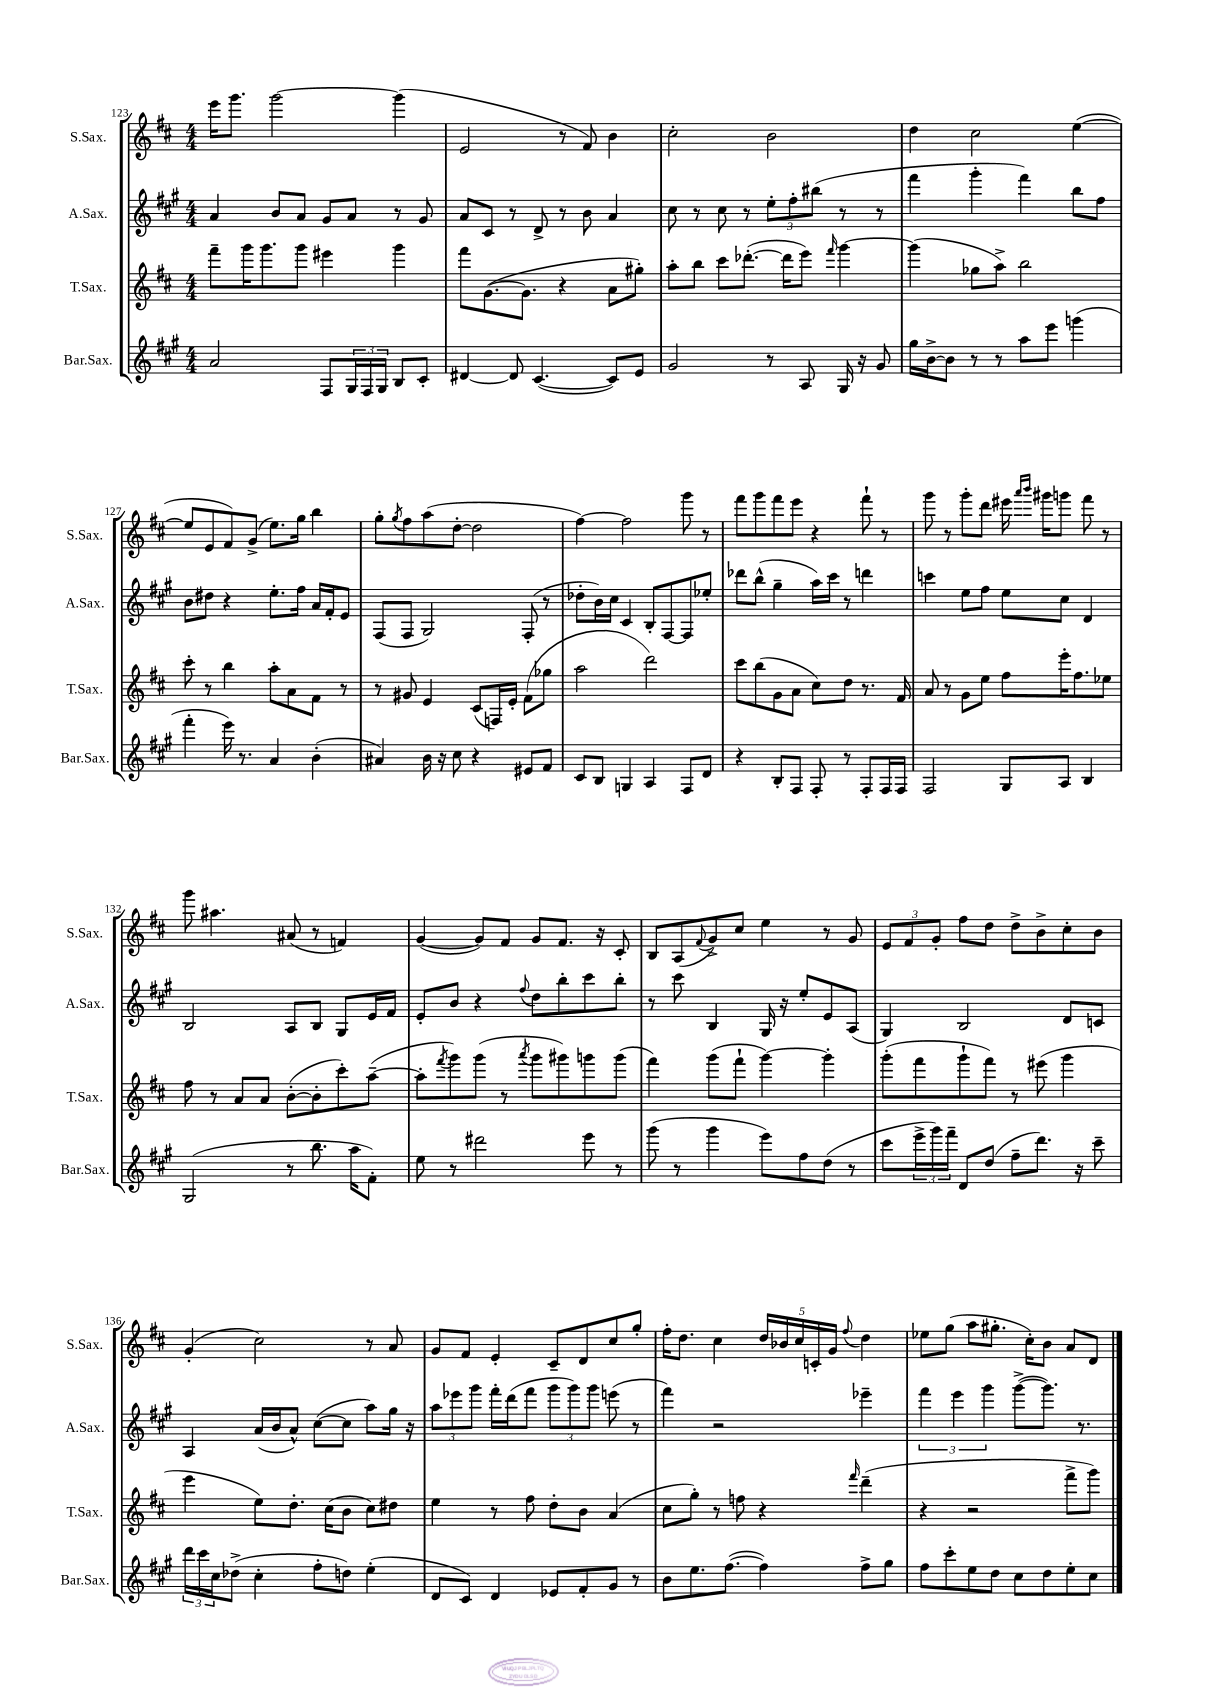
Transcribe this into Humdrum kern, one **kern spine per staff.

**kern	**kern	**kern	**kern
*part4	*part3	*part2	*part1
*staff4	*staff3	*staff2	*staff1
*I"Bar.Sax.	*I"T.Sax.	*I"A.Sax.	*I"S.Sax.
*I'Bar.Sax.	*I'T.Sax.	*I'A.Sax.	*I'S.Sax.
*clefG2	*clefG2	*clefG2	*clefG2
*k[f#c#g#]	*k[f#c#]	*k[f#c#g#]	*k[f#c#]
*M4/4	*M4/4	*M4/4	*M4/4
=123	=123	=123	=123
2a/	8fff#~\L	4a/	16eee\KL
.	.	.	8.ggg\J
.	16ggg\K	.	.
.	8.ggg\	.	.
.	.	8b/L	[2ggg\
.	8ggg\J	8a/J	.
8F#/L	4eee#X\	8g#/L	.
24G#/L	.	8a/J	.
24F#/	.	.	.
24G#/JJ	.	.	.
8B/L	4ggg\	8r	(4ggg\]
8c#'/J	.	8g#/	.
=124	=124	=124	=124
[4d#X/	8fff#\L	8a/L	2e/
.	([8.g\	8c#/J	.
8d#/]	.	8r	.
.	8.g\J]	.	.
([4.c#/	.	8d^/	.
.	4r	8r	8r
.	.	8b\	8f#/)
8c#/L])	8a\L	4a/	4b\
8e/J	8gg#X'\J)	.	.
=125	=125	=125	=125
2g#/	8aa'\L	8cc#\	2cc#'\
.	8bb\J	8r	.
.	8ccc#\L	8cc#\	.
.	([8.ddd-X'\J	8r	.
8r	.	12ee'\L	2b\
.	16ddd-\KL]	.	.
.	.	12ff#'\	.
8A/	8eee\J)	.	.
.	.	(12bb#X\J	.
.	16qqfff#/	.	.
16G#/	[4ggg\	8r	.
16r	.	.	.
8g#/	.	8r	.
=126	=126	=126	=126
16gg#\LL	(4ggg\]	4fff#\	4dd\
[16b^\J	.	.	.
8b\J]	.	.	.
8r	8gg-X\L	4ggg#'\	2cc#\
8r	8aa^\J)	.	.
8aa\L	2bb\	4fff#\)	.
8eee\J	.	.	.
(4gggn\	.	8bb\L	([4ee\
.	.	8ff#\J	.
!!LO:LB:g=z
=127	=127	=127	=127
4fff#'\	8ccc#'\	8b\L	8ee/L]
.	8r	8dd#X\J	8e/
16eee\)	4bb\	4r	8f#/)
8.r	.	.	.
.	.	.	(8g^/J
4a/	8aa'\L	8.ee'\L	8.ee\L)
.	8a\	.	.
.	.	16ff#\Jk	16gg\Jk
(4b'\	8f#\J	16a/LL	4bb\
.	.	16f#'/J	.
.	8r	8e/J	.
=128	=128	=128	=128
4a#X/)	8r	(8F#/L	8gg'\L
.	.	.	8qgg/
.	8g#X/	8F#/J	8ff#\
16b\	4e/	2G#/)	(8aa\
16r	.	.	.
8cc#\	.	.	[8dd'\J
4r	(8c#/L	.	2dd\]
.	16Fn/L)	.	.
.	16e'/JJ	.	.
8e#X/L	(8f#\L	(8F#'/	.
8f#/J	8gg-X\J	8r	.
=129	=129	=129	=129
8c#/L	2aa\	8dd-X'\L	[4ff#\)
8B/J	.	16b\L)	.
.	.	16cc#\JJ	.
4Gn/	.	4c#/	2ff#\]
4A/	2ddd\)	8B'/L	.
.	.	[8F#/	.
8F#/L	.	8F#/]	8ggg\
8d/J	.	8ee-X'/J	8r
=130	=130	=130	=130
4r	8ccc#\L	8ddd-X\L	8fff#\L
.	(8bb\	(8bb^^\J	8ggg\
8B'/L	8g\	4gg#~\	8fff#\
8F#/J	8a\J	.	8eee\J
8F#'/	8cc#\L)	16aa\LL)	4r
.	.	16ccc#\JJ	.
8r	8dd\J	8r	.
8F#'/L	8.r	4dddn\	8fff#`\
16F#/L	.	.	8r
16F#/JJ	16f#/	.	.
=131	=131	=131	=131
2F#/	8a/	4cccn\	8ggg\
.	8r	.	8r
.	8g\L	8ee\L	8ggg'\L
.	8ee\J	8ff#\J	8ddd\J
8G#/L	8ff#\L	8ee\L	16eee#X\
.	.	.	16qqaaa/LL
.	.	.	16qqbbb/JJ
.	.	.	16ggg#X\KL
8A/J	16eee'\K	8cc#\J	8gggn\J
.	8.ff#\	.	.
4B/	.	4d/	8fff#\
.	8ee-X\J	.	8r
!!LO:LB:g=z
=132	=132	=132	=132
(2G#/	8ff#\	2B/	8ggg\
.	8r	.	4.aa#X\
.	8a/L	.	.
.	8a/J	.	.
8r	([8b'\L	8A/L	(8a#X/
8.bb\	8b'\]	8B/J	8r
.	8ccc#'\)	8G#/L	4fn/)
16aa\KL	.	.	.
8f#'\J)	([8aa~\J	16e/L	.
.	.	16f#/JJ	.
=133	=133	=133	=133
8ee\	8aa'\L]	8e'/L	([4g/
.	8qfff#/	.	.
8r	8ggg\)	8b/J	.
2ddd#X\	(8ggg\J	4r	8g/L])
.	8r	.	8f#/J
.	8qaaa/	8qqff#/	.
.	8ggg\L	8dd\L	8g/L
.	8ggg#X\)	8bb'\	8.f#/J
8eee\	8gggn\	8ccc#\	.
.	.	.	16r
8r	(8ggg\J	8bb'\J	8c#'/
=134	=134	=134	=134
(8ggg#\	4fff#\)	8r	8B/L
8r	.	8ccc#\	(8A/
.	.	.	8qqf#/
4ggg#\	(8ggg\L	4B/	8g^/)
.	8fff#`\J	.	8cc#/J
8eee\L)	[4ggg\)	16G#/	4ee\
.	.	16r	.
8ff#\	.	8ee'/L	.
(8dd\J	4ggg'\]	8e/	8r
8r	.	(8A/J	8g/
=135	=135	=135	=135
8ccc#\L	(8ggg'\L	4G#/)	12e/L
.	.	.	12f#/
24eee^\L	8fff#\	.	.
24ggg#\)	.	.	12g'/J
24fff#~\JJ	.	.	.
8d/L	8ggg`\	2B/	8ff#\L
(8dd/J	8fff#\J)	.	8dd\J
8ff#~\L	8r	.	8dd^\L
8.ddd\J)	(8eee#X\	.	8b^\
.	4ggg\	8d/L	8cc#'\
16r	.	.	.
8ccc#~\	.	8cn/J	8b\J
!!LO:LB:g=z
=136	=136	=136	=136
24ddd\LL	4eee\	4A/	(4g'/
24ccc#\	.	.	.
24cc#\J	.	.	.
(8dd-X^\J	.	.	.
4cc#'\	8ee\L)	(16a/LL	2cc#\)
.	.	16b/J	.
.	8.dd'\J	8a^^/J)	.
8ff#'\L	.	([8cc#\L	.
.	(16cc#\KL	.	.
8ddn\J)	8b\J	8cc#\J]	.
(4ee'\	8cc#\L)	8aa\L)	8r
.	8dd#X\J	16gg#\Jk	8a/
.	.	16r	.
=137	=137	=137	=137
8d/L	4ee\	12aa\L	8g/L
.	.	12eee-X\	.
8c#/J)	.	.	8f#/J
.	.	12ggg#\J	.
4d/	8r	16fff#'\LL	4e'/
.	.	(16ddd\J	.
.	8ff#\	8fff#\J	.
8e-X/L	8dd'\L	12ggg#\L	8c#~/L
.	.	12ggg#\)	.
8f#'/	8b\J	.	8d/
.	.	12ggg#\J	.
8g#/J	(4a/	(8eeen\	8cc#/
8r	.	8r	8gg'/J
=138	=138	=138	=138
8b\L	8cc#\L	4fff#\)	16ff#'\KL
.	.	.	8.dd\J
8.ee\	8gg'\J)	.	.
.	8r	2r	4cc#\
([8.ff#\J	.	.	.
.	8ffn\	.	.
4ff#\])	4r	.	20dd/LL
.	.	.	20b-X/
.	.	.	20cc#/
.	.	.	20cn'/
.	.	.	20g/JJ
.	16qqfff#/	.	8qqff#/
8ff#^\L	(4ddd~\	4eee-X~\	4dd\
8gg#\J	.	.	.
=139	=139	=139	=139
8ff#\L	4r	6fff#\	8ee-X\L
8ccc#'\	.	.	(8gg\J
.	.	6eee\	.
8ee\	2r	.	8aa\L
.	.	6ggg#\	.
8dd\J	.	.	8.gg#X'\J
8cc#\L	.	([8ggg#^\L	.
.	.	.	16cc#'\KL)
8dd\	.	8.ggg#\J])	8b\J
8ee'\	8fff#^\L	.	8a/L
.	.	8.r	.
8cc#\J	8ggg\J)	.	8d/J
==	==	==	==
*-	*-	*-	*-
